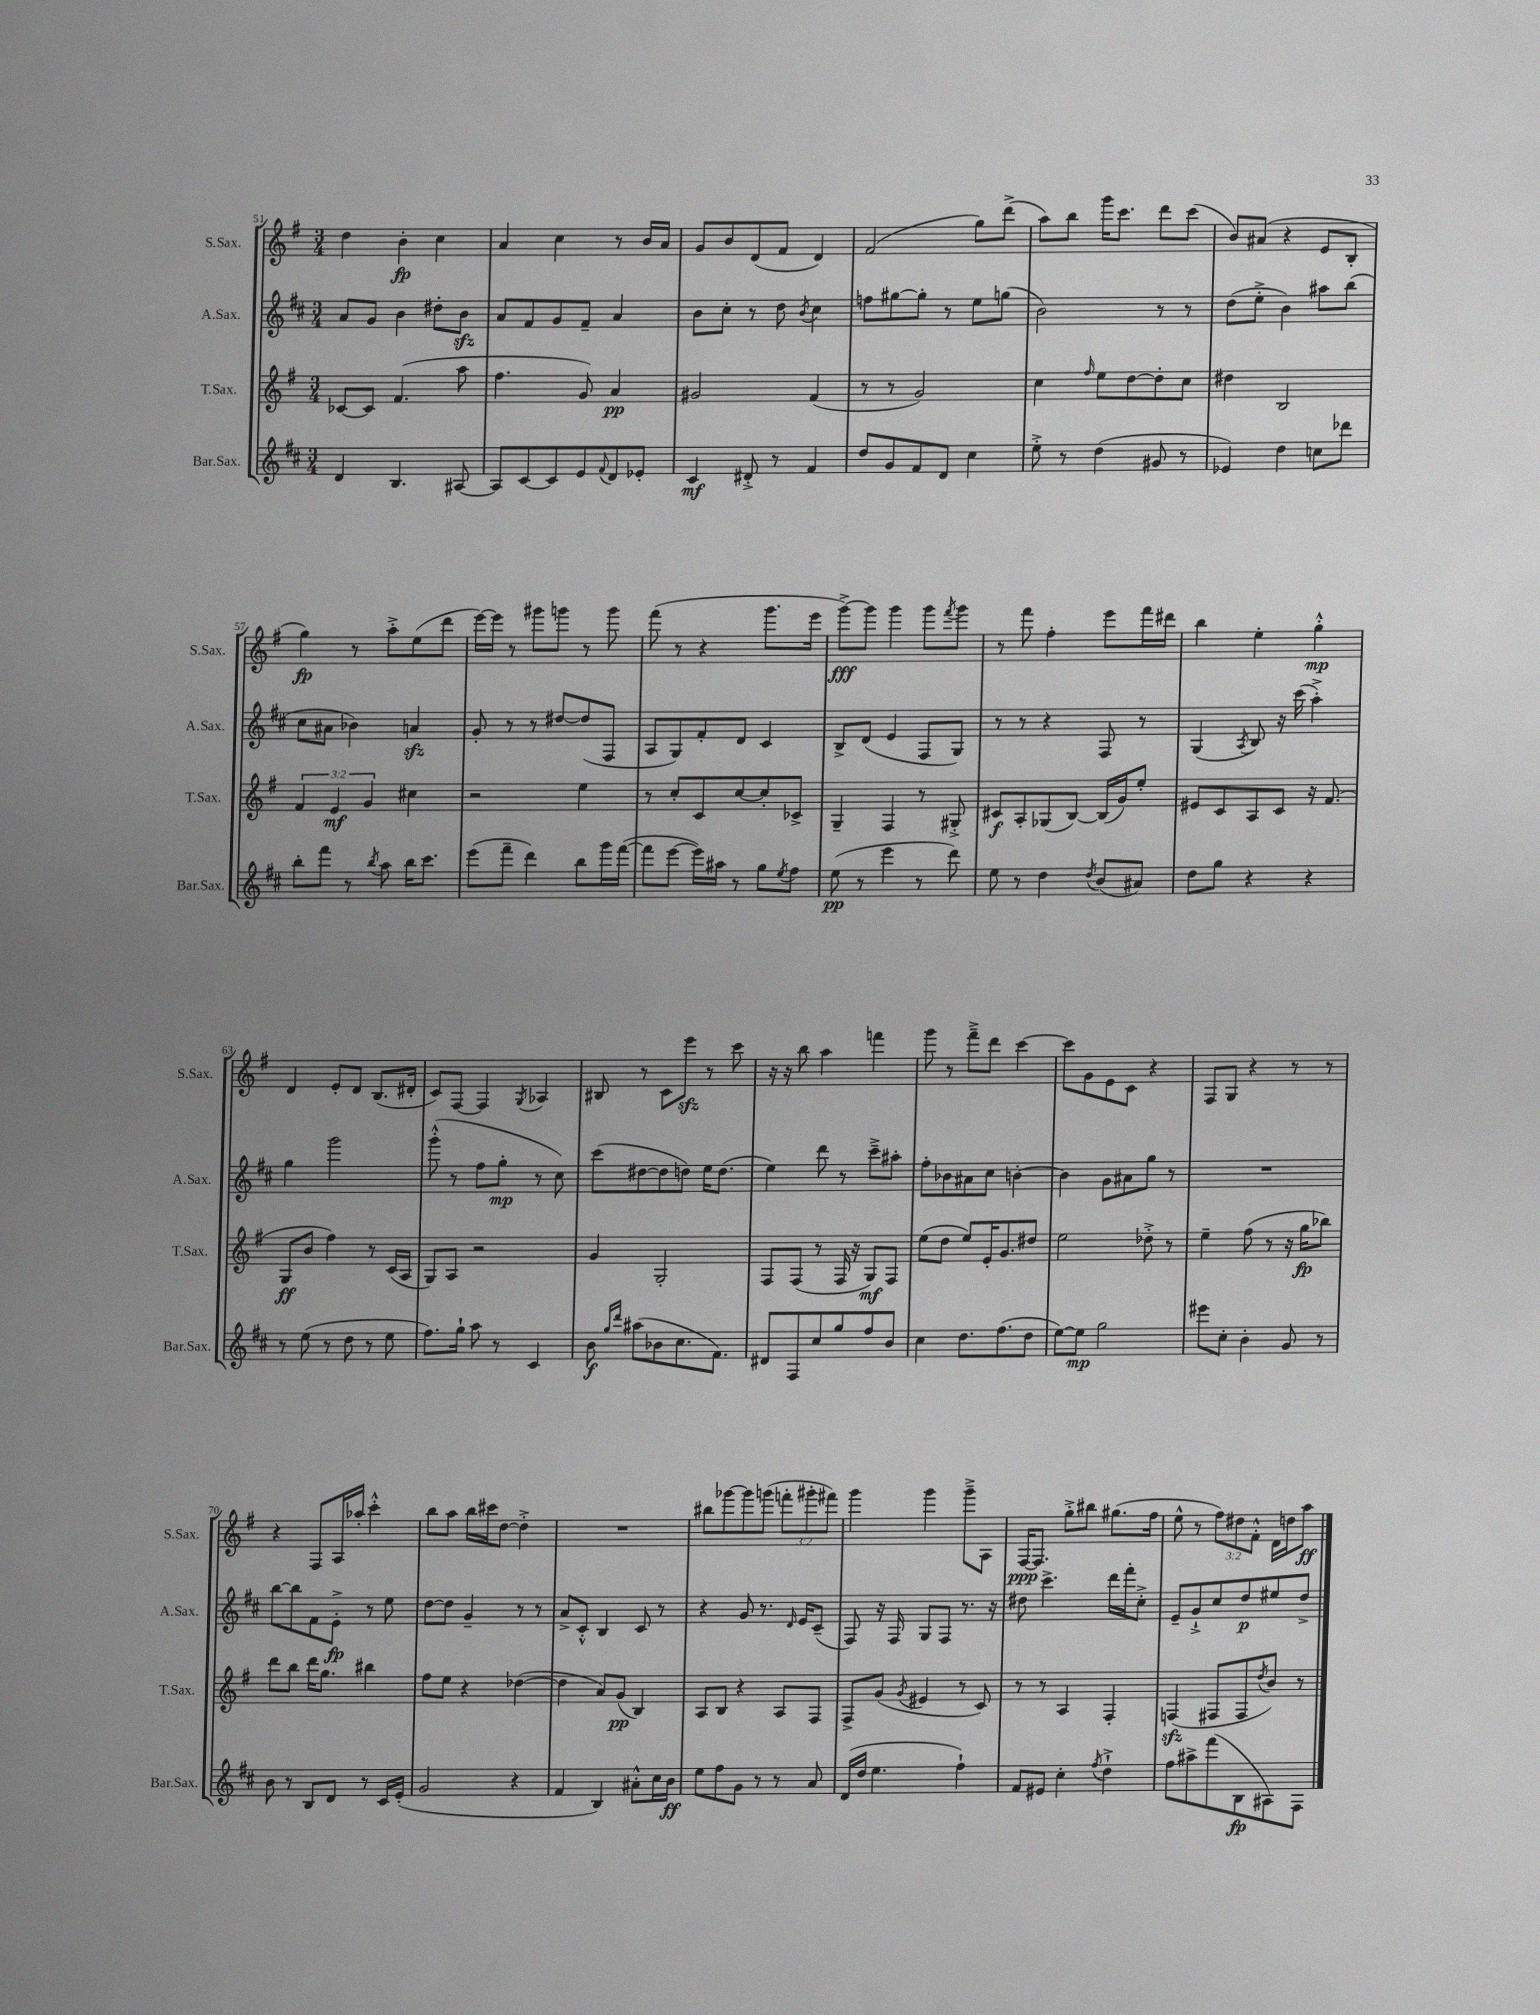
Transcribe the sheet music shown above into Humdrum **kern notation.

**kern	**kern	**kern	**kern
*staff4	*staff3	*staff2	*staff1
*clefG2	*clefG2	*clefG2	*clefG2
*k[f#c#]	*k[f#]	*k[f#c#]	*k[f#]
*M3/4	*M3/4	*M3/4	*M3/4
4d/	[8c-/L	8a/L	4dd\
.	8c-/]J	8g/J	.
4.B/	(4.f#/	4b\	4b'\
.	.	8dd#'\L	4cc\
[8A#/	8aa\	8b\J	.
=	=	=	=
8A#/]L	4.ff#\	8a/L	4a/
[8c#/	.	8f#/	.
8c#/]	.	8g/	4cc\
8e/	8g/)	8f#~/J	.
8qqf#/	.	.	.
8d/	4a/	4a/	8r
8e-'/J	.	.	16b/LL
.	.	.	16a/JJ
=	=	=	=
4c#/	2g#/	8b\L	8g/L
.	.	8cc#'\J	8b/
8d#'^/	.	8r	(8d/
8r	.	8dd\	8f#/J
.	.	8qb/	.
4f#/	(4f#/	4cc#\	4d/)
=	=	=	=
8dd/L	8r	8ff\L	(2f#/
8g/	8r	[8gg#\	.
8f#/	2g/)	8gg#'\]J	.
8d/J	.	8r	.
4cc#\	.	8ee\L	8gg\L)
.	.	(8gg\J	(8ddd^\J
=	=	=	=
8ee'^\	4cc\	2b\)	8aa\L)
8r	.	.	8bb\J
.	16qqff#/	.	.
(4dd\	8ee\L	.	16ggg\LK
.	.	.	8.ccc\J
.	[8dd\	.	.
8g#/	8dd'\]	8r	8ddd\L
8r	8cc\J	8r	(8ccc\J
=	=	=	=
4e-/)	4dd#\	(8dd\L	8b/L)
.	.	8ee'^\J	(8a#/J
4dd\	2B/	4b\)	4r
8cc\L	.	8aa#\L	8e/L
8ddd-\J	.	(8bb\J	8B'/J
=	=	=	=
8bb'\L	6f#/	8cc#\L	4gg\)
8fff#\J	.	8a#\J	.
.	6e/	.	.
8r	.	4b-\)	8r
.	6g/	.	.
8qbb/	.	.	.
8aa\	.	.	8aa'^\L
16bb\LK	4cc#\	4a/	(8ee\
8.ccc#\J	.	.	.
.	.	.	8ddd\J
=	=	=	=
(8eee\L	2r	8g'/	[16eee\LL)
.	.	.	16eee\]JJ
8fff#~\J	.	8r	8r
4ddd\)	.	8r	8ggg#\L
.	.	[8dd#/L	8ggg\J
8bb\L	4ee\	(8dd#/]	8r
16ggg\L	.	8F#/J	8ggg\
([16fff#\JJ	.	.	.
=	=	=	=
8fff#\]L	8r	8A/L	(8fff#\
[8eee\J	8cc'/L	8G/)	8r
16eee\]LL)	8c/	8f#'/	4r
16aa#\JJ	.	.	.
8r	[8cc/	8d/J	.
8gg\L	8cc'/]	4c#/	8.ggg\L
8qee/	.	.	.
8ff#\J	8c-^/J	.	.
.	.	.	16eee\Jk
=	=	=	=
(8ee\	4G~/	8B^/L	[8ggg^\L)
8r	.	(8d/J	8ggg\]J
4eee\	4F#/	4e/	4ggg\
8r	8r	8F#/L	8ggg\L
.	.	.	8qfff#/
8ddd\)	8G#'^/	8G/J)	8ggg\J
=	=	=	=
8ee\	8c#/L	8r	8r
8r	8A'/	8r	8fff#\
4dd\	(8G-/	4r	4ff#'\
.	[8B/J)	.	.
8qdd/	.	.	.
(8b/L	(16B/]LL	8F#/	8eee\L
.	16g/J)	.	.
8a#/J)	8ee'/J	8r	16fff#\L
.	.	.	16ddd#\JJ
=	=	=	=
8dd\L	8e#/L	(4G/	4bb\
8gg\J	8c/	.	.
.	.	8qA/	.
4r	8A/	8B/)	4ee'\
.	8c/J	16r	.
.	.	(16ccc#\	.
4r	16r	4aa'^\)	4gg'^^\
.	(8.f#/	.	.
=	=	=	=
8r	8G/L	4gg\	4d/
(8ee\	8b/J	.	.
8r	4ff#\)	2ggg\	8e'/L
8dd\	.	.	8d/J
8r	8r	.	(8.B/L
8ee\	(16c/LL	.	.
.	16A/JJ	.	16d#'/Jk
=	=	=	=
8.ff#\L)	8G/L)	(8ggg'^^\	8c/L)
.	8A/J	8r	[8F#/J
16gg`\Jk	.	.	.
8aa\	2r	8ff#\L	4F#/]
8r	.	8gg'\J	.
.	.	.	8qG/
4c#/	.	8r	4A-/
.	.	8cc#\)	.
=	=	=	=
8b\	4g/	(8ccc#\L	8B#/
16qqgg/LL	.	.	.
16qqddd/JJ	.	.	.
(8aa#\L	.	[8dd#\	8r
8b-\	2G'/	8dd#\]	8c\L
8.cc#\	.	8dd\J)	8eee\J
.	.	16ee\LK	8r
8.f#\J)	.	(8.dd\J	.
.	.	.	8ccc\
=	=	=	=
8d#/L	8F#/L	4ee\)	16r
.	.	.	16r
8F#/	(8F#/J	.	8bb\
8cc#/	8r	8ddd\	4aa\
8gg/	16F#/	8r	.
.	16r	.	.
8ff#/	8G/L)	8ccc#~^\L	4fff\
8b/J	8F#/J	8aa#'\J	.
=	=	=	=
4cc#\	(8ee\L	8ff#'\L	8ggg\
.	8dd\J	8b-\	8r
8.dd\L	8ee/L)	8a#\	8fff#~^\L
.	16e'/K	8cc#\J	8ddd\J
(8.ff#\	8.g/	.	.
.	.	[4b'\	[4ccc\
8dd\J	8dd#/J	.	.
=	=	=	=
[8ee\L)	2ee\	4b\]	8ccc\]L
8ee\]J	.	.	8g\
2gg\	.	8g\L	8e\
.	.	8a#\	8c\J
.	8dd-'^\	8gg\J	4r
.	8r	8r	.
=	=	=	=
8eee#\L	4ee~\	2.r	8F#/L
8cc#'\J	.	.	8G/J
4b'\	(8ff#\	.	4r
.	8r	.	.
8g/	16r	.	8r
.	16gg\LK	.	.
8r	8bb-\J)	.	8r
=	=	=	=
8b\	8ddd\L	[8bb\L	4r
8r	8bb\J	8bb\]	.
8B/L	16ddd\LK	8f#\	8F#/L
.	8.gg\J	.	.
8d/J	.	8e'^\J	16A/L
.	.	.	16aa-'/JJ
8r	4bb#\	8r	4ccc'^^\
16c#/LL	.	8ee\	.
(16e'/JJ	.	.	.
=	=	=	=
2g/	8ff#\L	[8dd\L	8bb\L
.	8ee\J	8dd\]J	8aa\J
.	4r	4g~/	16bb\LL
.	.	.	16ccc#\J
.	.	.	[8dd\J
4r	([4dd-\	8r	4dd'^\]
.	.	8r	.
=	=	=	=
4f#/	4dd-\]	8a^/L	2.r
.	.	8c#'^^/J	.
4B/)	8a/L)	4B/	.
.	(8g/J	.	.
8a#'^^\L	4B/)	8c#/	.
16cc#\L	.	8r	.
16b\JJ	.	.	.
=	=	=	=
8ee\L	8A/L	4r	8bb#\L
8ff#\	8B/J	.	[8ggg-\
8g\J	4r	8g/	8ggg-\]
8r	.	8.r	(8ggg\J
8r	8A/L	.	12fff'\L
.	.	16qqd/	.
.	.	16e/LK	.
.	.	.	12ggg#'\
8a/	8F#/J	(8c#~/J	.
.	.	.	12fff#\J)
=	=	=	=
(16d/LL	8F#^/L	8F#/)	4ggg\
16dd/JJ	.	.	.
4.ee\	(8g/J	16r	.
.	.	16F#/	.
.	8qg/	.	.
.	4e#/	8G/L	4ggg\
.	.	8F#/J	.
4ff#`\)	8r	8.r	8ggg~^\L
.	8c/)	.	8A\J
.	.	16r	.
=	=	=	=
8f#/L	8r	8dd#\	[16F#/LK
.	.	.	8.F#/]J
8e#/J	8r	4.ccc#^\	.
4cc#'\	4A/	.	8gg'^\L
.	.	.	8bb#\J
8qff#/	.	.	.
4dd`^\	4F#'/	16ddd\LL	(8.gg#\L
.	.	16fff#'\J	.
.	.	8cc#'^\J	.
.	.	.	16ff#\Jk
=	=	=	=
8ff#\L	(4F/	8e~/L	8ee^^\
8aa#^\	.	8g`^/	8r
(8fff#\	8F#/L	8cc#/	12ff#\L)
.	.	.	12dd#\
8B\	8F#/	8dd/	.
.	.	.	12f#'^^\J
.	8qdd/	.	.
8A#\)	8b/J)	8ee#/	16d\LL
.	.	.	16dd\J
8F#\J	8r	8dd^/J	8aa\J
==	==	==	==
*-	*-	*-	*-
